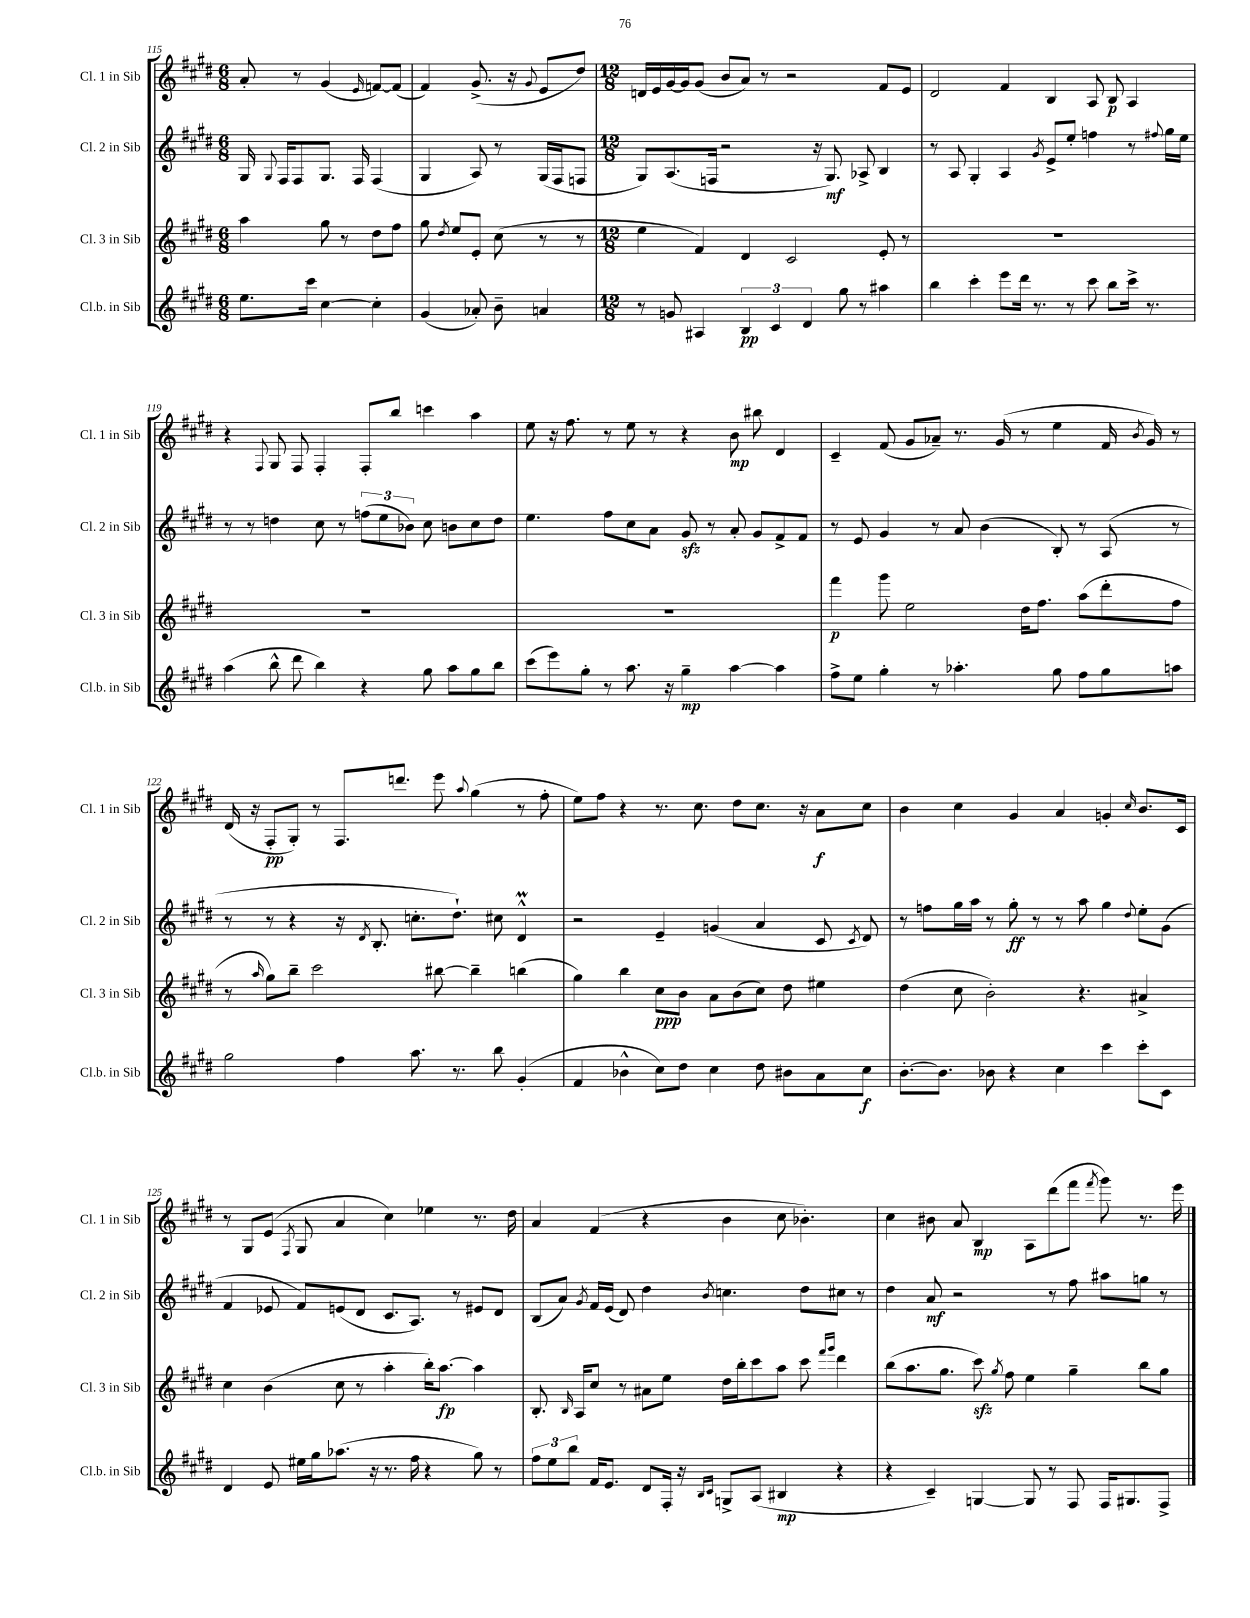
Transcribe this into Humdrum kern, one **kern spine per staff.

**kern	**kern	**kern	**kern
*staff4	*staff3	*staff2	*staff1
*clefG2	*clefG2	*clefG2	*clefG2
*k[f#c#g#d#]	*k[f#c#g#d#]	*k[f#c#g#d#]	*k[f#c#g#d#]
*M6/8	*M6/8	*M6/8	*M6/8
8.ee	4aa	16G#	8a'
.	.	8qqG#	.
.	.	16F#	.
.	.	8F#	8r
16ccc#	.	.	.
[4cc#	8gg#	8.G#	(4g#
.	8r	.	.
.	.	16F#	.
.	.	.	16qqe
4cc#']	8dd#	(4F#	[8f)
.	8ff#	.	(8f]
=	=	=	=
(4g#	8gg#	4G#	4f#)
.	8qdd#	.	.
.	8ee	.	.
8a-')	8e'	8A)	(8.g#^
8b~	(8cc#	8r	.
.	.	.	16r
.	.	.	8qqg#
4a	8r	(16G#	8e
.	.	16F#	.
.	8r	8F	8dd#)
=	=	=	=
*M12/8	*M12/8	*M12/8	*M12/8
8r	4ee	8G#)	16d
.	.	.	16e
8g	.	(8.A	[16g#
.	.	.	16g#]
4A#	4f#)	.	(8g#
.	.	16F	.
.	.	2r	8b
6B	4d#	.	8a)
.	.	.	8r
6c#	.	.	.
.	2c#	.	2r
6d#	.	.	.
.	.	16r	.
.	.	8.G#)	.
8gg#	.	.	.
8r	.	8A-^	.
4aa#	8e'	4B	8f#
.	8r	.	8e
=	=	=	=
4bb	1.r	8r	2d#
.	.	8A	.
4ccc#'	.	4G#'	.
8eee	.	4A	4f#
16ddd#	.	.	.
8.r	.	.	.
.	.	8qg#	.
.	.	8e^	4B
8r	.	8ee'	.
8ccc#	.	4ff	8A
8bb	.	.	8B
16ccc#^	.	8r	4A
8.r	.	.	.
.	.	8qqff#	.
.	.	16gg#	.
.	.	16ee	.
=	=	=	=
(4aa	1.r	8r	4r
.	.	8r	.
.	.	.	8qqF#
8bb^^	.	4dd	8G#
8ddd#	.	.	8F#
4bb)	.	8cc#	4F#'
.	.	8r	.
4r	.	(12ff	8F#'
.	.	12ee	.
.	.	.	8bb
.	.	12b-)	.
8gg#	.	8cc#	4ccc
8aa	.	8b	.
8gg#	.	8cc#	4aa
8bb	.	8dd	.
=	=	=	=
(8ccc#	1.r	4.ee	8ee
8eee)	.	.	16r
.	.	.	8.ff#
8gg#'	.	.	.
8r	.	8ff#	8r
8.aa	.	8cc#	8ee
.	.	8a	8r
16r	.	.	.
4gg#~	.	8g#	4r
.	.	8r	.
[4aa	.	8a'	8b
.	.	8g#	8bb#
4aa]	.	8f#^	4d#
.	.	8f#	.
=	=	=	=
8ff#^	4fff#	8r	4c#~
8ee	.	8e	.
4gg#'	8ggg#	4g#	(8f#
.	2ee	.	8g#
8r	.	8r	8a-~)
4.aa-'	.	8a	8.r
.	.	(4b	.
.	.	.	(16g#
.	16dd#	.	8r
.	8.ff#	.	.
8gg#	.	8B')	4ee
8ff#	(8aa	8r	.
8gg#	8ddd#'	(8A	16f#
.	.	.	8qb
.	.	.	16g#)
8aa	8ff#	8r	8r
=	=	=	=
2gg#	8r	8r	(16d#
.	.	.	16r
.	16qqaa	.	.
.	8gg#)	8r	8F#'
.	8bb~	4r	8G#')
.	2ccc#	.	8r
4ff#	.	16r	8.F#
.	.	8qd#	.
.	.	8.B'	.
.	.	.	8.ddd
8.aa	.	8.cc'	.
.	[8bb#	.	8eee
8.r	.	8.dd#`)	.
.	.	.	8qqaa
.	4bb#~]	.	(4gg#
8bb	.	8cc#	.
(4g#'	(4bb	4d#^^	8r
.	.	.	8ff#'
=	=	=	=
4f#	4gg#)	2r	8ee)
.	.	.	8ff#
4b-^^	4bb	.	4r
8cc#)	8cc#	4e~	8.r
8dd#	8b	.	.
.	.	.	8.cc#
4cc#	8a	(4g	.
.	(8b	.	8dd#
8dd#	8cc#)	4a	8.cc#
8b#	8dd#	.	.
.	.	.	16r
8a	4ee#	8c#	8a
.	.	8qc#	.
8cc#	.	8d#)	8cc#
=	=	=	=
[8.b'	(4dd#	8r	4b
.	.	8ff	.
8.b]	.	.	.
.	8cc#	16gg#	4cc#
.	.	16aa	.
8b-	2b')	8r	.
4r	.	8gg#'	4g#
.	.	8r	.
4cc#	.	8r	4a
.	4.r	8aa	.
4ccc#	.	4gg#	4g'
.	.	8qqdd#	16qqcc#
8ccc#'	4a#^	8ee'	8.b
8c#	.	(8g#	.
.	.	.	16c#
=	=	=	=
4d#	4cc#	4f#	8r
.	.	.	8G#
8e	(4b	8e-	(8e
.	.	.	8qF#
16ee#	.	8f#)	8G#
16gg#	.	.	.
(8.aa-	8cc#	(8e	4a
.	8r	8d#	.
16r	.	.	.
8.r	4aa'	8.c#	4cc#)
16ff#	.	8.A)	.
4r	16bb')	.	4ee-
.	[8.aa	.	.
.	.	8r	.
8gg#)	4aa]	8e#	8.r
8r	.	8d#	.
.	.	.	16dd#
=	=	=	=
12ff#	8.B'	(8B	4a
12ee	.	.	.
.	.	8a)	.
12bb	.	.	.
.	16qqB	.	.
.	16A	.	.
.	.	8qg#	.
16f#	8cc#	16f#	(4f#
8.e	.	(16e	.
.	8r	8d#)	.
8d#	8a#	4dd#	4r
16F#'	8ee	.	.
16r	.	.	.
16qqB	.	.	.
16qqc#	.	8qb	.
8G^	16dd#	4.cc	4b
.	16bb'	.	.
(8A	8ccc#	.	.
4B#	8aa	.	8cc#
.	8ccc#	8dd#	4.b-')
.	16qqfff#	.	.
.	16qqggg#	.	.
4r	4ddd#	8cc#	.
.	.	8r	.
=	=	=	=
4r	(8bb	4dd#	4cc#
.	8.aa	.	.
4c#~)	.	8a	8b#
.	8.gg#	.	.
.	.	2r	8a
[4G	8ccc#)	.	4B
.	8qgg#	.	.
.	8ff#	.	.
8G]	4ee	.	8A
8r	.	8r	(8ddd#
8F#	4gg#~	8ff#	8fff#
.	.	.	8qfff#
16F#	.	8aa#	8ggg#)
8.G#	.	.	.
.	8bb	8gg	8.r
8F#^	8gg#	8r	.
.	.	.	16eee
==	==	==	==
*-	*-	*-	*-
